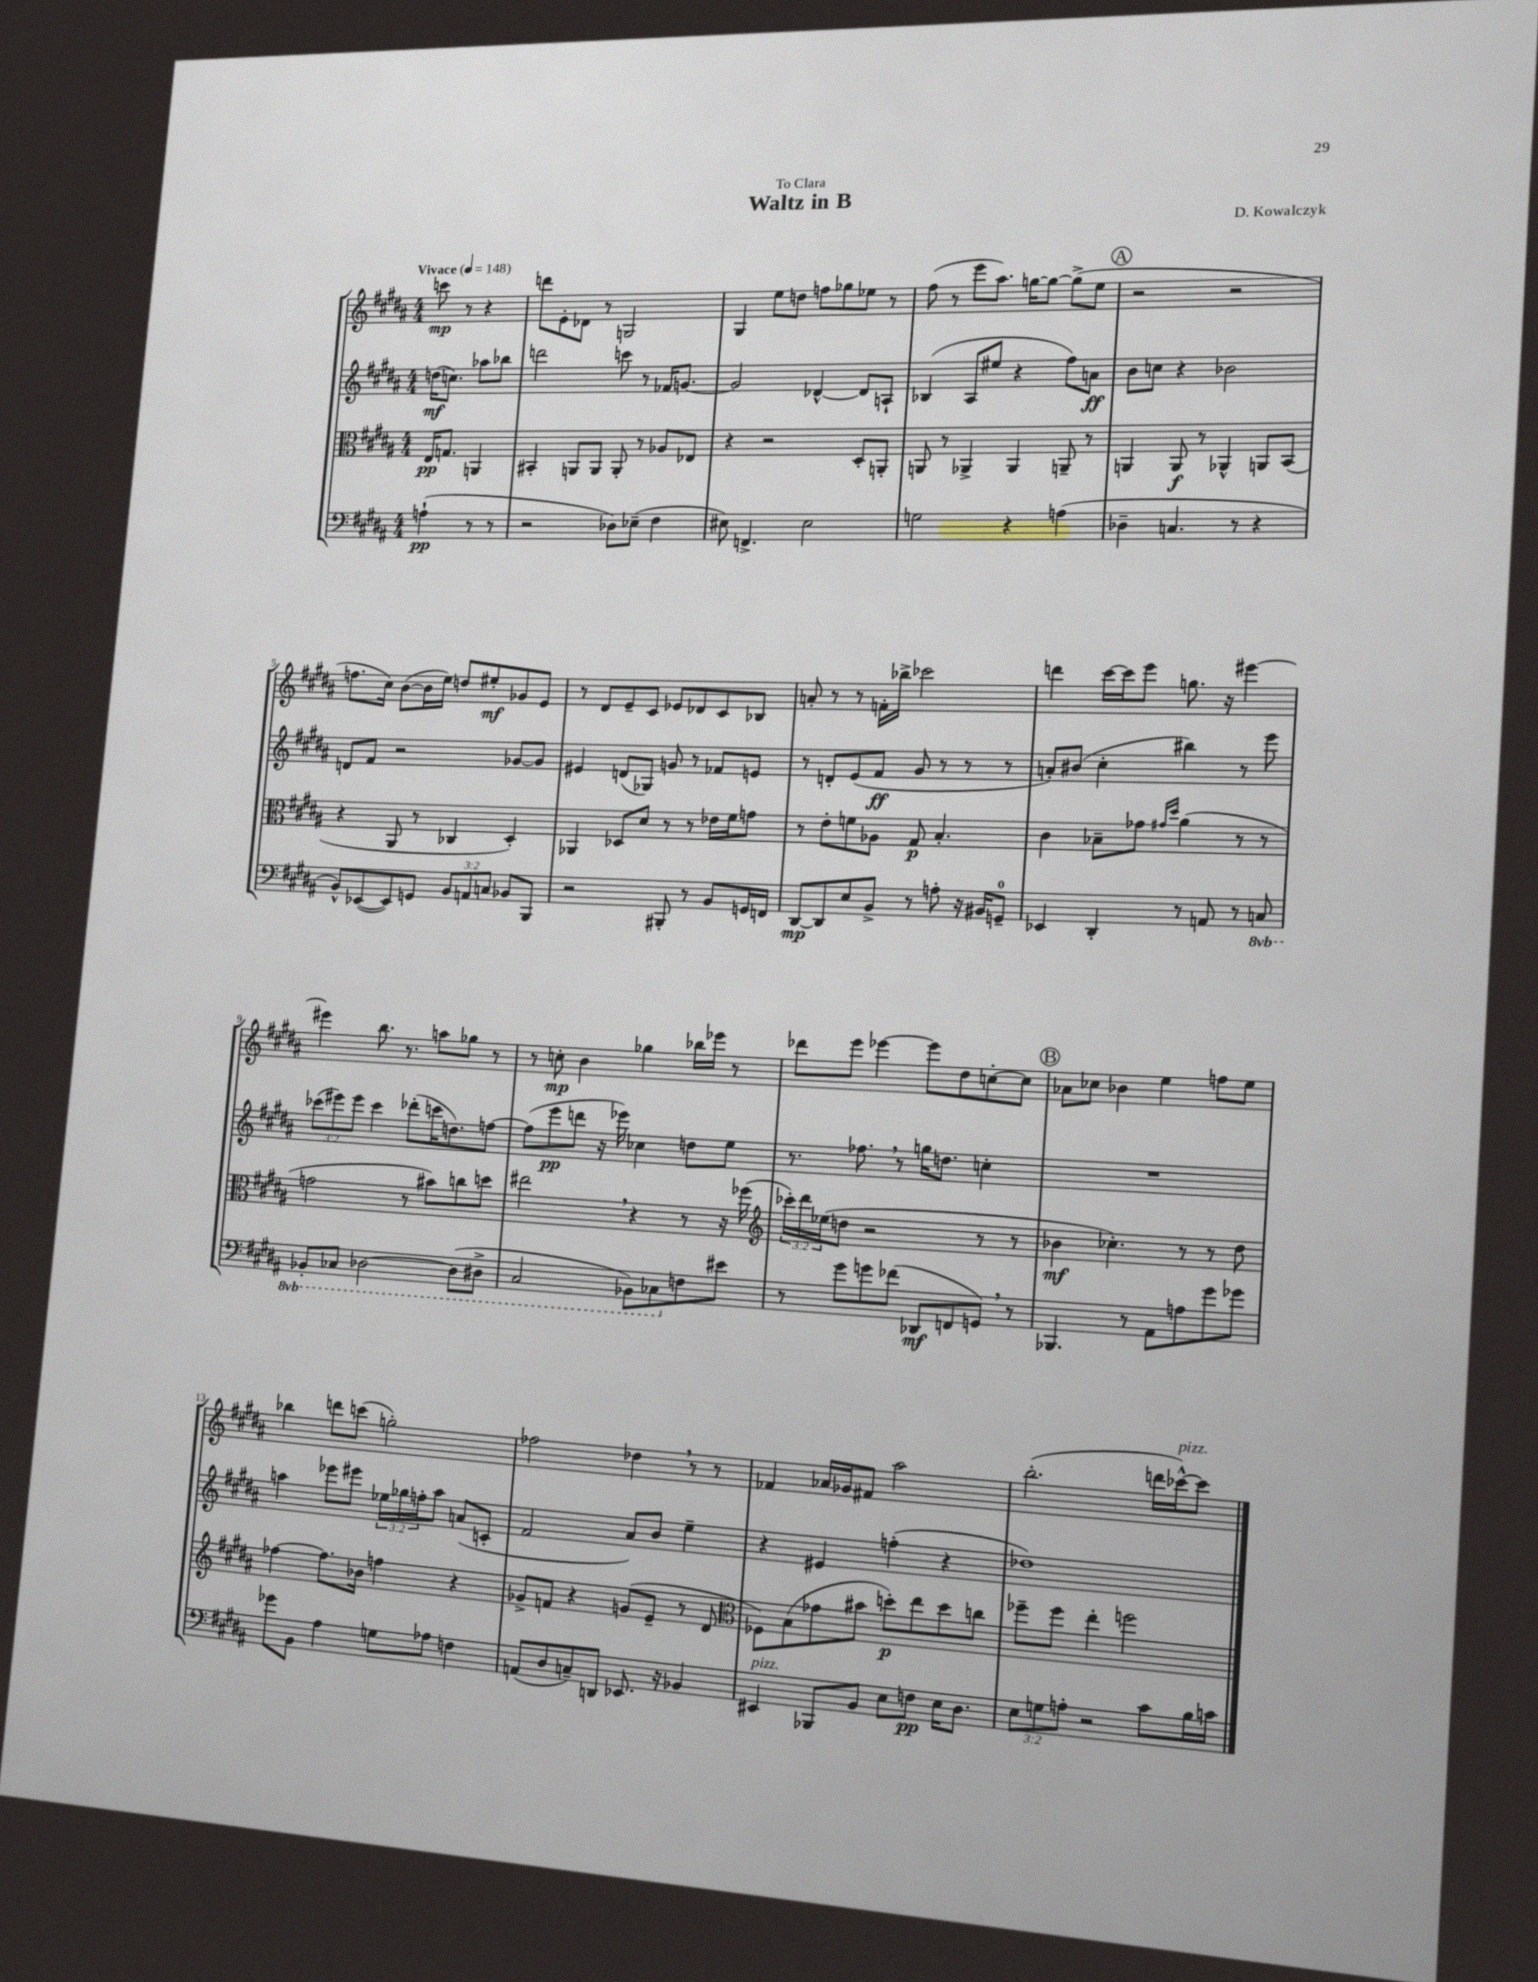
\header { title = "Waltz in B" composer = "D. Kowalczyk" dedication = "To Clara" }
<<
\new StaffGroup <<
\new Staff = "s0" {
    \clef treble \key b \major \numericTimeSignature \time 4/4 \partial 2 \tempo "Vivace" 4 = 148
    c'''8\mp r8 r4 |
    d'''8 e'8-. des'8 r8 g2 |
    gis4 e''8 d''8 f''8 ges''8 ees''8 r8 |
    fis''8( r8 e'''8 ais''8.) g''16~ g''8~ g''8->( e''8 |
    \mark \markup { \circle "A" } r2 r2 |
    f''8. cis''16) b'8~( b'16 e''16) d''8 eis''8-.\mf ges'8 e'8 |
    r8 dis'8 e'8-- cis'8 ees'8 des'8 cis'8 bes8 |
    a'8-. r8 r8 f'16-. bes''16-> ces'''2 |
    d'''4 cis'''16~ cis'''16 e'''8 g''8. r16 eis'''4~ |
    eis'''4 b''8. r8. a''8 ges''8 r8 |
    r8 c''8-.\mp b'4 ges''4 bes''16 ees'''16 r8 |
    des'''8 e'''8 ees'''4~ ees'''8 dis''8 c''8~-. c''8 |
    \mark \markup { \circle "B" } aes'8 ces''8 bes'4 e''4 f''8 e''8 |
    bes''4 d'''8 c'''8( g''2-.) |
    fes''2 des''4 \breathe r8 r8 |
    fes'4 aes'16 ges'16 fis'8 ais''2 |
    b''2.-.( d'''16 ces'''16~-^^\markup { \italic "pizz." }) ces'''8 \bar "|." |
}
\new Staff = "s1" {
    \clef treble \key b \major \numericTimeSignature \time 4/4 \override Staff.TupletNumber.text = #tuplet-number::calc-fraction-text \partial 2
    d''16\mf( c''8.) aes''8 bes''8 |
    d'''2 c'''8 r8 fes'16 g'8.~ |
    g'2 des'4~-^ des'8 a8-! |
    bes4( ais8 eis''8 r4 fis''8) a'8\ff |
    \mark \markup { \circle "A" } b'8 c''8 r4 bes'2 |
    d'8 fis'8 r2 ges'8~ ges'8 |
    eis'4 d'8( ges8) g'8 r8 fes'8 e'8 |
    r8 d'8-. e'8( fis'8\ff gis'8 r8 r8 r8 |
    a'8-.) bis'8( cis''4-. bis''4) r8 e'''8 |
    \tuplet 3/2 { ces'''8( eis'''8) eis'''8 } ces'''4 des'''8-.( c'''16 d''8.) f''8~ |
    f''8( e'''8\pp d'''8 r16 ees'''16) ces''4 d''8 e''8 |
    r8. fes''8. \breathe r8 g''16 d''8. c''4-. |
    \mark \markup { \circle "B" } R1 |
    a''4 ees'''8 eis'''8 \tuplet 3/2 { ees''16 ges''16 f''16-. } a''8 a'8( c'8-. |
    fis'2 ais'8) b'8 e''4-- |
    r4 eis'4 f''4-.( r4 |
    des''1) \bar "|." |
}
\new Staff = "s2" {
    \clef alto \key b \major \numericTimeSignature \time 4/4 \override Staff.TupletNumber.text = #tuplet-number::calc-fraction-text \partial 2
    e16\pp g8. a,4 |
    bis,4-. a,8 a,8 a,8-. r8 aes8 ees8 |
    r4 r2 dis8-. a,8-. |
    a,8 r8 aes,4-> aes,4 a,8-- r8 |
    \mark \markup { \circle "A" } a,4 a,8\f r8 aes,4-^ a,8 b,8( |
    r4 ais,8 r8 ces4 dis4-.) |
    aes,4 des8 dis'8 r8 r8 ees'16 fis'16 g'8 |
    r8 e'8-. f'8 aes8 gis8\p b4.-. |
    cis'4 bes8-- ges'8 \grace { gis'16 dis''16 } ais'4( r8 r8 |
    g'2 r8 bis'8) c''8 d''8 |
    eis''2 \breathe r4 r8 r16 fes''16( |
    \clef treble \tuplet 3/2 { ces'''16-.) dis'''16 ees''16( } d''8 r2 r8 r8 |
    \mark \markup { \circle "B" } bes'4\mf ces''4.-.) r8 r8 dis''8 |
    fes''4~ fes''8. bes'16 f''4 r4 |
    ges'8-> f'8 r4 g'8( e'8-- r8 dis'8 |
    \clef alto fes8) b8( ges'8 bis'8 d''8-.\p) e''8 d''8 c''8 |
    fes''8-- fes''8 e''4-. f''2 \bar "|." |
}
\new Staff = "s3" {
    \clef bass \key b \major \numericTimeSignature \time 4/4 \override Staff.TupletNumber.text = #tuplet-number::calc-fraction-text \set Staff.ottavationMarkups = #ottavation-simple-ordinals \partial 2
    a4-!\pp( r8 r8 |
    r2 des8) ees8--( fis4 |
    eis8) f,4.-> eis2 |
    g2 r4 a4( |
    \mark \markup { \circle "A" } des4-- c4. r8 r4 |
    b,8-^) ees,8~( ees,8) g,8 \tuplet 3/2 { b,8 a,8 c8 } bes,8 b,,8 |
    r2 bis,,8-. r8 b,8 g,16 f,16 |
    dis,8~\mp dis,8 e8 b,8-> r8 a8-. r16 bis,16 g,8-0-- |
    ees,4 dis,4-. r8 a,8 r8 \ottava #-1 c,8 |
    bes,,8-. ces,8 des,2~ des,8( dis,8-> |
    cis,2 bes,,8) ces,8 \ottava #0 f8 eis'8 |
    r8 gis'8 g'8 fes'8( des,8\mf f,8 g,8) \breathe r8 |
    \mark \markup { \circle "B" } bes,,4. r8 ais,8 a8 gis'8 ges'8 |
    ges'8 b,8 ais4 g8 aes8 f4 |
    a,8( dis8 c8--) d,8 ees,8. r16 bes,4 |
    eis,4^\markup { \italic "pizz." } bes,,8 b,8 e8 f8\pp e16 dis8. |
    \tuplet 3/2 { e8 g8 a8-. } r2 cis'8 b16 c'16 \bar "|." |
}
>>
>>
